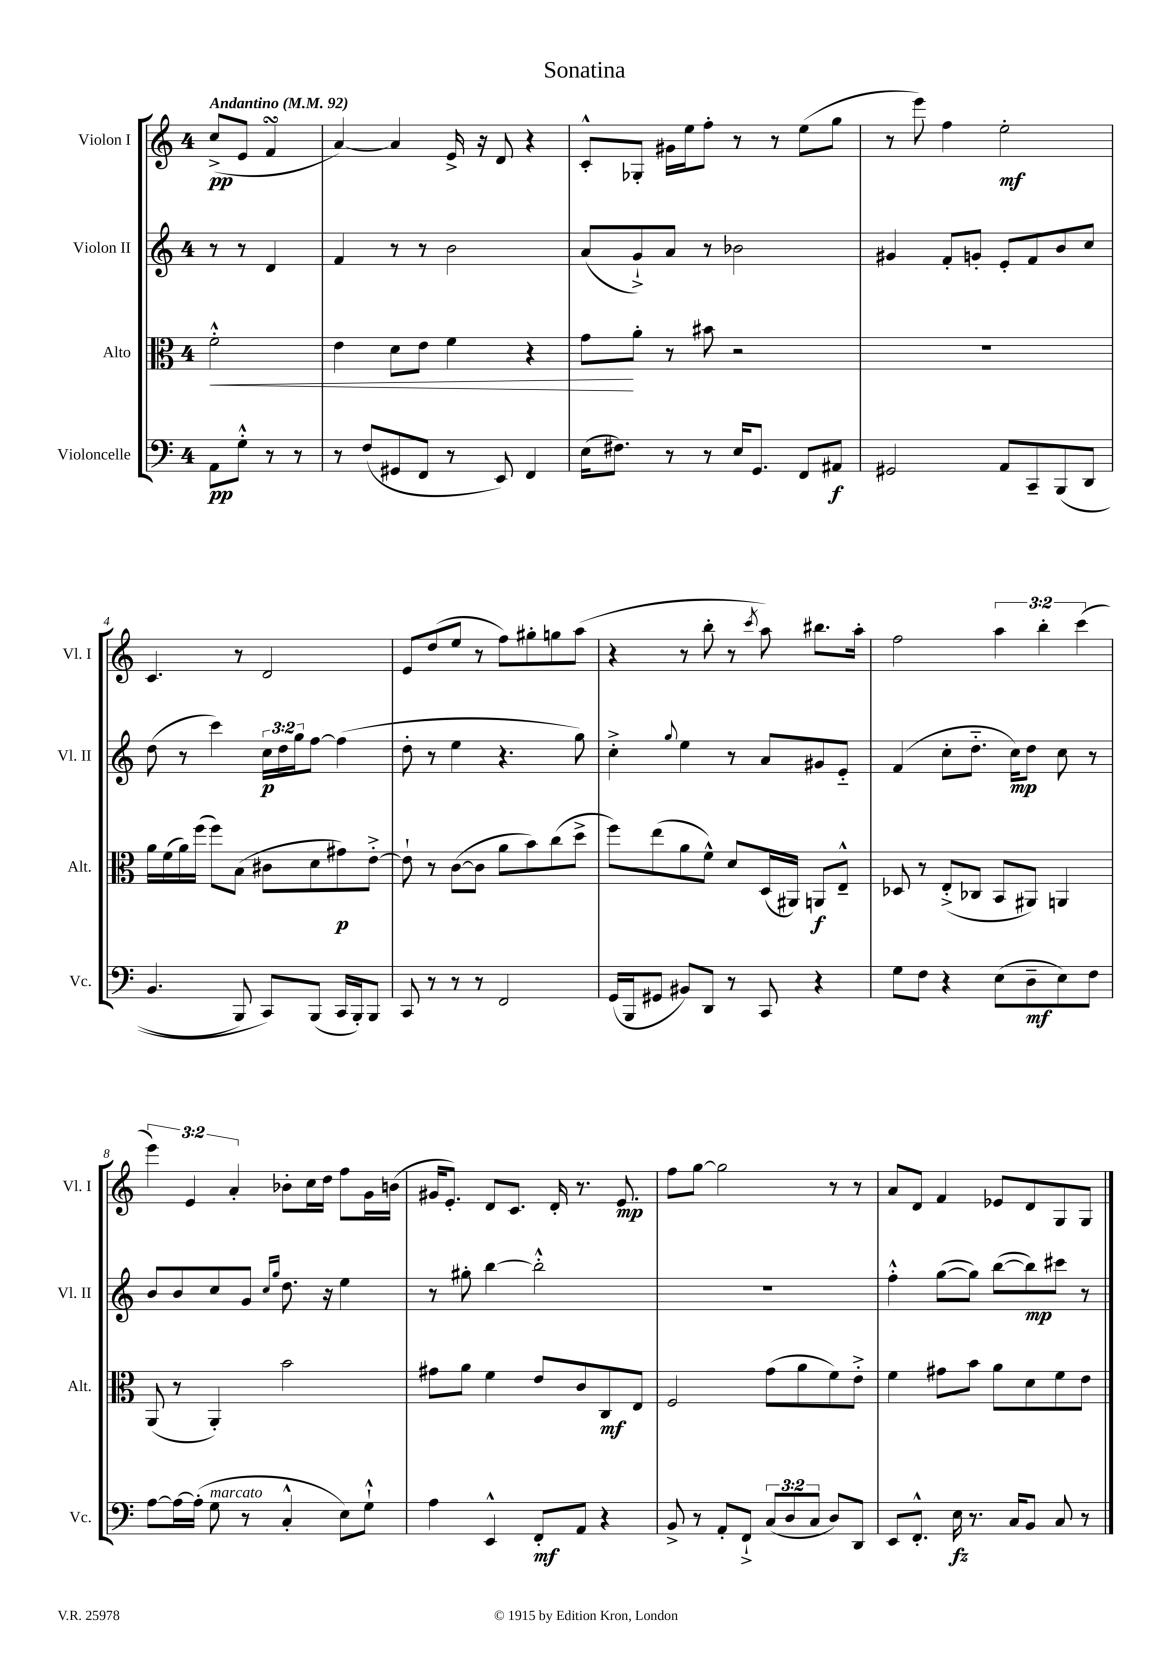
\header { title = "Sonatina" }
<<
\new StaffGroup <<
\new Staff = "s0" \with { instrumentName = "Violon I" shortInstrumentName = "Vl. I" } {
    \clef treble \key c \major \once \override Staff.TimeSignature.style = #'single-digit \time 4/4 \override Staff.TupletNumber.text = #tuplet-number::calc-fraction-text \partial 2 \tempo "Andantino" 4 = 92
    c''8->\pp( e'8 f'4\turn |
    a'4~) a'4 e'16-> r16 d'8 r4 |
    c'8-.-^ ges8-. gis'16 e''16 f''8-. r8 r8 e''8( g''8 |
    r8 e'''8) f''4 e''2-.\mf |
    c'4. r8 d'2 |
    e'8 d''8( e''8 r8 f''8) gis''8-. g''8 a''8( |
    r4 r8 b''8-. r8 \acciaccatura { c'''8 } a''8) bis''8. a''16-. |
    f''2 \tuplet 3/2 { a''4 b''4-. c'''4( } |
    \tuplet 3/2 { e'''4) e'4 a'4-. } bes'8-. c''16 d''16 f''8 g'16 b'16( |
    gis'16 e'8.-.) d'8 c'8. d'16-. r8. e'8.\mp |
    f''8 g''8~ g''2 r8 r8 |
    a'8 d'8 f'4 ees'8 d'8 g8 g8 \bar "|." |
}
\new Staff = "s1" \with { instrumentName = "Violon II" shortInstrumentName = "Vl. II" } {
    \clef treble \key c \major \once \override Staff.TimeSignature.style = #'single-digit \time 4/4 \override Staff.TupletNumber.text = #tuplet-number::calc-fraction-text \partial 2
    r8 r8 d'4 |
    f'4 r8 r8 b'2 |
    a'8( g'8-!->) a'8 r8 bes'2 |
    gis'4 f'8-. g'8-. e'8-. f'8 b'8 c''8 |
    d''8( r8 c'''4) \tuplet 3/2 { c''16\p d''16 g''16 } f''8~ f''4( |
    d''8-. r8 e''4 r4. g''8) |
    c''4-.-> \appoggiatura { g''8 } e''4 r8 a'8 gis'8 e'8-_ |
    f'4( c''8-. d''8.-_ c''16\mp) d''8 c''8 r8 |
    b'8 b'8 c''8 g'8 \grace { c''16 g''16 } d''8. r16 e''4 |
    r8 gis''8-. b''4~ b''2-.-^ |
    R1 |
    f''4-.-^ g''8~( g''8) b''8~( b''8\mp) cis'''8 r8 \bar "|." |
}
\new Staff = "s2" \with { instrumentName = "Alto" shortInstrumentName = "Alt." } {
    \clef alto \key c \major \once \override Staff.TimeSignature.style = #'single-digit \time 4/4 \partial 2
    f'2-.-^\< |
    e'4 d'8 e'8 f'4 r4 |
    g'8\! a'8-. r8 bis'8 r2 |
    r1 |
    a'16 f'16( a'16) f''16( f''8) b8( cis'8 d'8 gis'8\p) e'8~-.-> |
    e'8-! r8 c'8~( c'8 a'8 b'8) c''8( d''8-> |
    f''8) e''8( a'8 f'8-^) d'8 d16( ais,16) a,8\f e8---^ |
    des8 r8 e8-.->( ces8 b,8 ais,8) a,4 |
    a,8( r8 a,4-.) b'2 |
    gis'8 a'8 f'4 e'8 c'8 c8\mf e8 |
    f2 g'8( a'8 f'8) e'8-.-> |
    f'4 gis'8 b'8 a'8 d'8 f'8 e'8 \bar "|." |
}
\new Staff = "s3" \with { instrumentName = "Violoncelle" shortInstrumentName = "Vc." } {
    \clef bass \key c \major \once \override Staff.TimeSignature.style = #'single-digit \time 4/4 \override Staff.TupletNumber.text = #tuplet-number::calc-fraction-text \partial 2
    a,8\pp g8-.-^ r8 r8 |
    r8 f8( gis,8 f,8 r8 e,8) f,4 |
    e16( fis8.) r8 r8 e16 g,8. f,8 ais,8\f |
    gis,2 a,8 c,8-- b,,8(\( d,8 |
    b,4. b,,8) c,8\) b,,8( c,16 b,,16-.) b,,8 |
    c,8 r8 r8 r8 f,2 |
    g,16( b,,16 gis,8 bis,8) d,8 r8 c,8 r4 |
    g8 f8 r4 e8( d8--\mf e8) f8 |
    a8~ a16~ a16-.( g8^\markup { \italic "marcato" } r8 c4-.-^ e8) g8-!-^ |
    a4 e,4-^ f,8-.\mf a,8 r4 |
    b,8-> r8 a,8-. f,8-!-> \tuplet 3/2 { c8( d8 c8 } d8) d,8 |
    e,8 f,8.-.-^ e16\fz r8. c16 b,8 c8 r8 \bar "|." |
}
>>
>>
